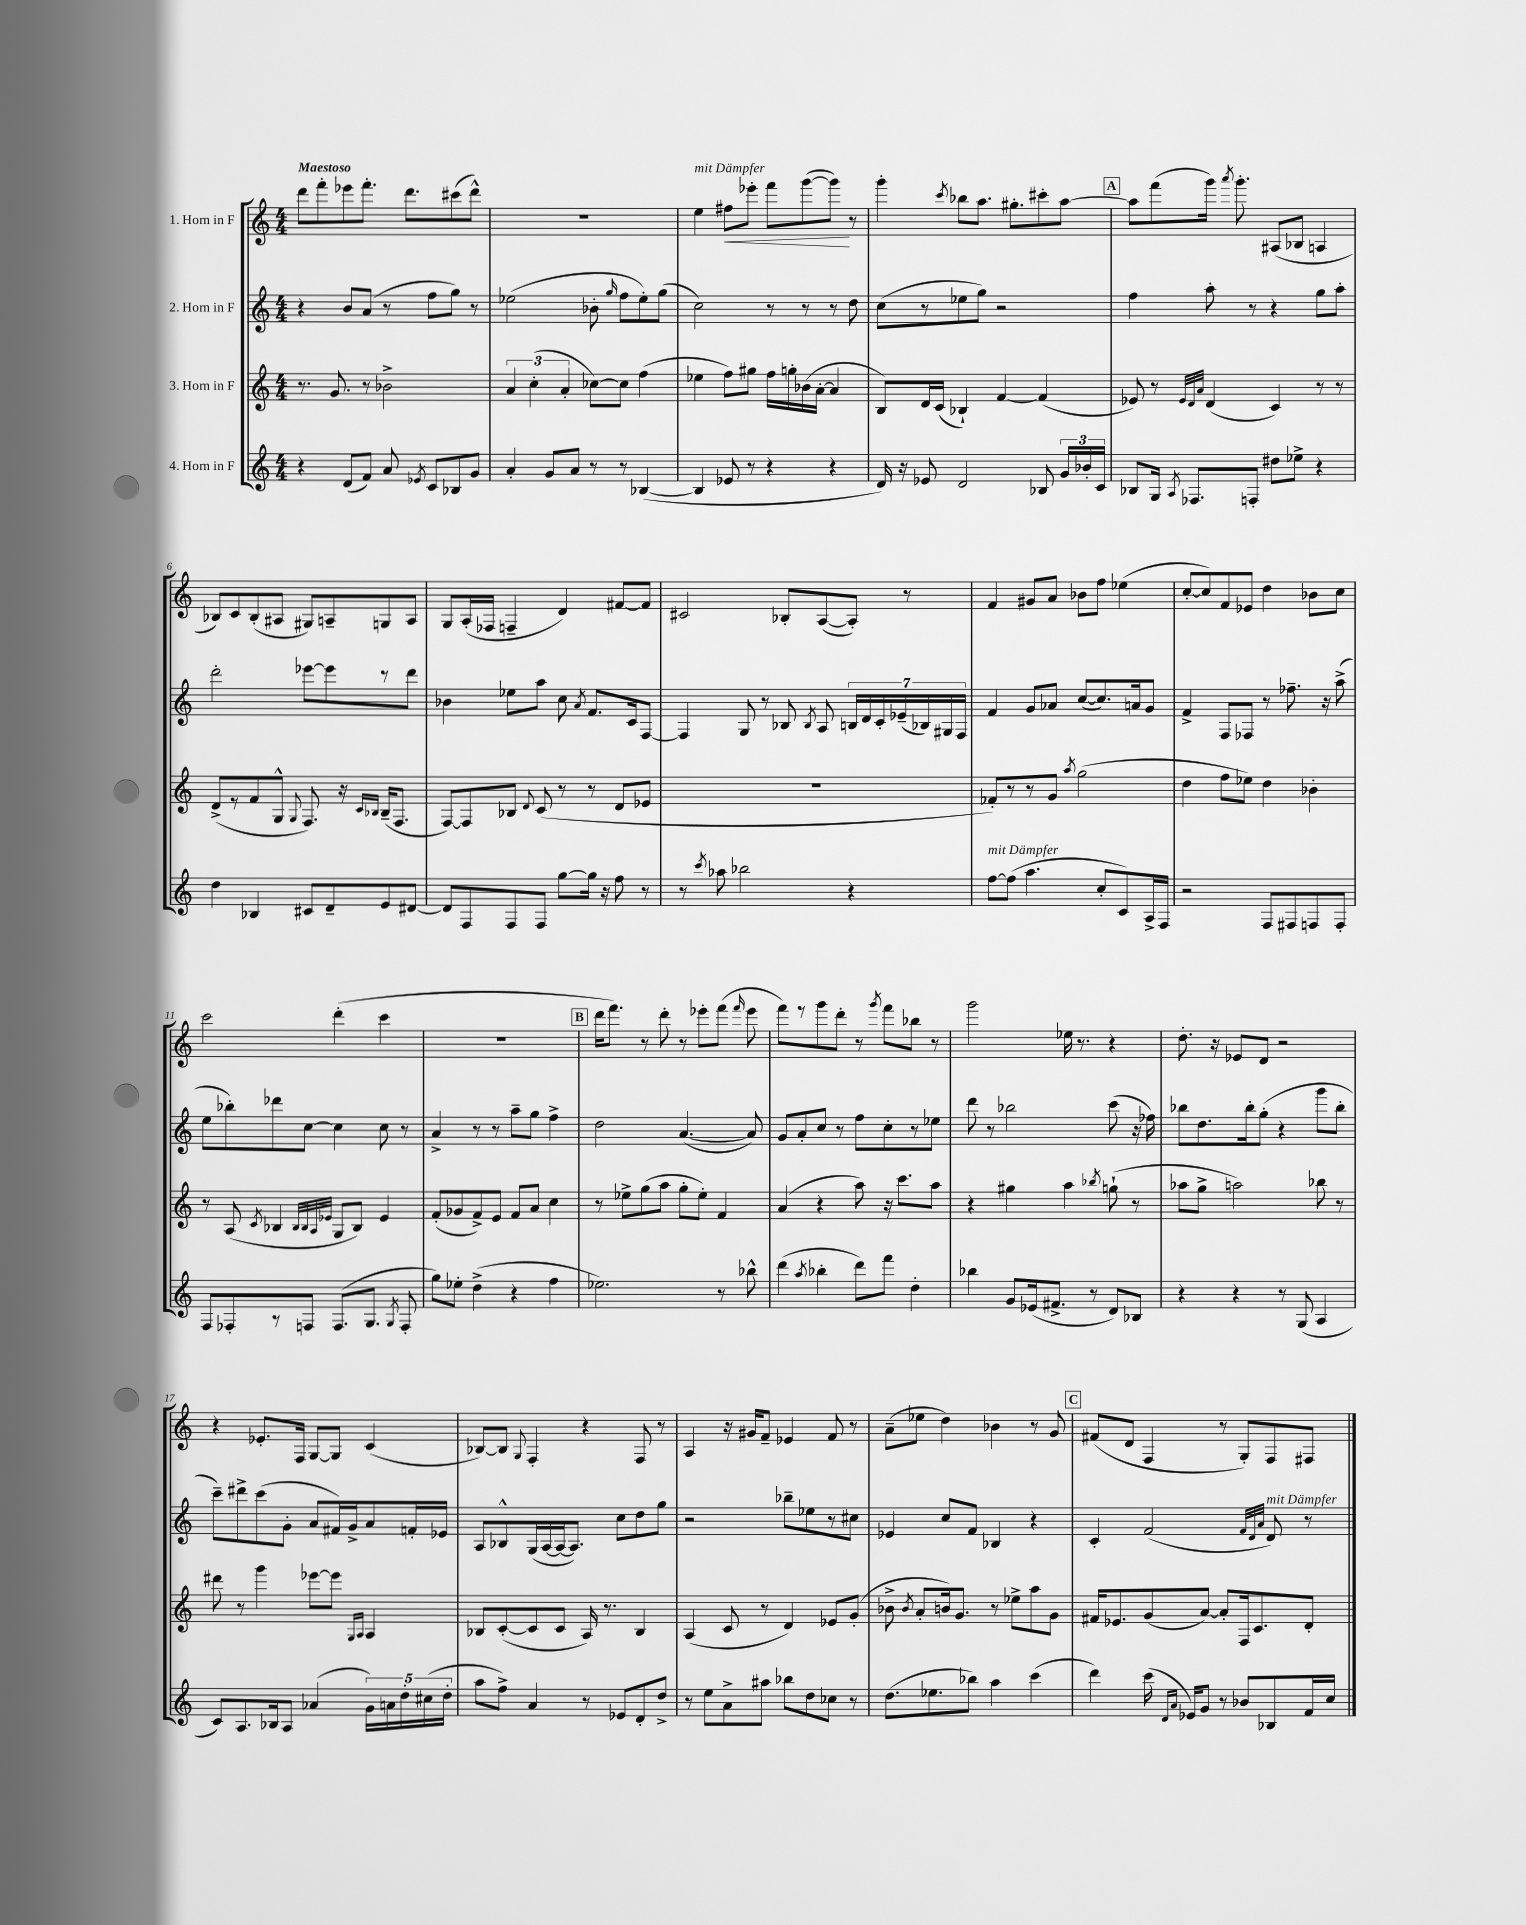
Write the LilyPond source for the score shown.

<<
\new StaffGroup <<
\new Staff = "s0" \with { instrumentName = "1. Horn in F" } {
    \clef treble \key c \major \numericTimeSignature \time 4/4 \tempo "Maestoso"
    \autoBeamOff d'''8[ f'''8-. ees'''8 f'''8.]-. d'''8.[ cis'''8( d'''8]-^) |
    R1 |
    e''4^\markup { \italic "mit Dämpfer" } fis''8[\< ees'''8]-. f'''8[ g'''8~( g'''8]\!) r8 |
    g'''4-. \acciaccatura { c'''8 } bes''8[ a''8.] gis''8.[-. cis'''8-. a''8]~ |
    \mark \markup { \box "A" } a''8[ f'''8( g'''16]) \acciaccatura { a'''8 } g'''8.-. ais8[( bes8] a4 |
    bes8[) c'8 bes8-.( ais8] gis8[) a8-- g8 a8] |
    g8[ a16-.( fes16] f4-- d'4) fis'8[~ fis'8] |
    cis'2 bes8[-. a8~( a8]-.) r8 |
    f'4 gis'8[ a'8] bes'8[ f''8] ees''4( |
    c''8[~-. c''8) f'8 ees'8] d''4 bes'8[ c''8] |
    c'''2 d'''4-.( c'''4 |
    R1 |
    \mark \markup { \box "B" } d'''16[ f'''8.]) r8 d'''8-. r8 ees'''8[-. f'''8]( \grace { f'''16 } ees'''8 |
    f'''8[) r8 g'''8 d'''8]-. r8 \acciaccatura { g'''8 } f'''8[ bes''8] r8 |
    g'''2 ees''16 r8. r4 |
    d''8.-. r16 ees'8[ d'8] r2 |
    r4 ees'8.[-. f16] g8[~ g8] c'4( |
    bes8[~) bes8] \appoggiatura { g8 } f4-. r4 f8 r8 |
    a4 r16 gis'16[ f'8]-- ees'4 f'8 r8 |
    a'8[--( ees''8] d''4) bes'4 r8 g'8 |
    \mark \markup { \box "C" } fis'8[( d'8] f4 r8 g8[-.) f8 fis8] \bar "|." |
}
\new Staff = "s1" \with { instrumentName = "2. Horn in F" } {
    \clef treble \key c \major \numericTimeSignature \time 4/4
    \autoBeamOff r4 b'8[ a'8]( r8 f''8[ g''8]) r8 |
    ees''2( bes'8-. \grace { g''16 } f''8[ ees''8-.) g''8]( |
    c''2) r8 r8 r8 d''8 |
    c''8[( r8 ees''8 g''8]) r2 |
    \mark \markup { \box "A" } f''4 a''8-. r8 r4 g''8[ a''8]-. |
    d'''2-. ees'''8[~ ees'''8 r8 d'''8] |
    bes'4 ees''8[ a''8] c''8 \acciaccatura { a'8 } f'8.[ c'16 f8]~ |
    f4 g8 r8 bes8 \acciaccatura { bes8 } a8 \tuplet 7/4 { b16[ d'16 c'16-. ees'16--( bes16) gis16 f16] } |
    f'4 g'8[ aes'8] c''8[~( c''8.) a'16 g'8] |
    f'4-> f8[ fes8] r8 fes''8.-- r16 a''8->( |
    e''8[ bes''8-.) des'''8 c''8]~ c''4 c''8 r8 |
    a'4-> r8 r8 a''8[-- g''8] f''4-> |
    \mark \markup { \box "B" } d''2 a'4.~( a'8) |
    g'8[ a'8-. c''8] r8 f''8[ c''8-. r8 ees''8] |
    d'''8 r8 bes''2 c'''8( r16 fes''16) |
    bes''8[ d''8. bes''16-. g''8]-.( r4 g'''8[ bes''8]-. |
    c'''8[--) dis'''8-> c'''8( g'8]-. a'8[ fis'16) g'16-> a'8 f'16-. ees'16] |
    a8[ bes8-^ g16( a16~ a16~ a8.]) c''8[ d''8 g''8] |
    r2 bes''8[-- ees''8 r8 cis''8] |
    ees'4 c''8[ f'8] bes4 r4 |
    \mark \markup { \box "C" } c'4-. f'2( \grace { f'32[ d'32 a'32] } d'8^\markup { \italic "mit Dämpfer" }) r8 \bar "|." |
}
\new Staff = "s2" \with { instrumentName = "3. Horn in F" } {
    \clef treble \key c \major \numericTimeSignature \time 4/4
    \autoBeamOff r8. g'8. r8 bes'2-> |
    \tuplet 3/2 { a'4 c''4-.( a'4-. } ces''8[~) ces''8] f''4( |
    ees''4 f''8[) gis''8] f''16[ g''16-. bes'16( a'16]~-. a'4 |
    b8[) d'16 c'16]( bes4-!) f'4~ f'4( |
    \mark \markup { \box "A" } ees'8) r8 \grace { ees'32[ d'32 a'32] } d'4( c'4) r8 r8 |
    d'8[->( r8 f'8 g8]-^ \appoggiatura { g8 } f8.) r16 \grace { c'16[ bes16] } bes16[--( f8.] |
    f8[~) f8 bes8] \appoggiatura { d'8 } c'8( r8 r8 d'8[ ees'8] |
    R1 |
    fes'8[-.) r8 r8 g'8] \acciaccatura { a''8 } g''2( |
    d''4 f''8[ ees''8]) d''4 bes'4-. |
    r8 a8( \acciaccatura { c'8 } bes4 \grace { bes32[ bes32 a32 ees'32] } g8[ bes8]) ees'4 |
    f'8[-.( ges'8 f'8->) e'8] f'8[ a'8] c''4 |
    \mark \markup { \box "B" } r8 ees''8[-> g''8( a''8] g''8[-. ees''8]-.) f'4 |
    a'4( r4 a''8) r16 c'''8.[ a''8] |
    r4 gis''4 a''4 \acciaccatura { bes''8 } g''8-!( r8 |
    aes''8[ g''8]-> a''2) bes''8 r8 |
    dis'''8 r8 g'''4 ees'''8[~ ees'''8] \grace { g16[ a16] } a4 |
    bes8[ c'8~-.( c'8 c'8] a16) r8. bes4 |
    a4( c'8 r8 d'4) ees'8[ g'8]-.( |
    bes'8-> \acciaccatura { bes'8 } a'8[-. b'16) g'8.] r8 ees''8[-> a''8 g'8] |
    \mark \markup { \box "C" } fis'16[ ees'8. g'8( a'8]~) a'8[-. f16 c'8. d'8]-. \bar "|." |
}
\new Staff = "s3" \with { instrumentName = "4. Horn in F" } {
    \clef treble \key c \major \numericTimeSignature \time 4/4
    \autoBeamOff r4 d'8[( f'8]) a'8 \acciaccatura { ees'8 } c'8[ bes8 g'8] |
    a'4-. g'8[ a'8] r8 r8 bes4~( |
    bes4 ees'8 r8 r4 r4 |
    d'16) r16 ees'8 d'2 bes8 \tuplet 3/2 { g'16[ bes'16-. c'16] } |
    \mark \markup { \box "A" } bes8[ g16] \acciaccatura { a8 } fes8.[ f8]-. dis''8[ ees''8]-> r4 |
    d''4 bes4 cis'8[ d'8-- e'8 dis'8]~ |
    dis'8[ f8 f8 f8] g''8[~ g''16] r16 f''8 r8 |
    r8 \acciaccatura { c'''8 } aes''8 bes''2 r4 |
    f''8[~^\markup { \italic "mit Dämpfer" } f''8]( a''4. c''8[-. c'8) a16-> f16] |
    r2 f8[ fis8 f8 f8]-. |
    f8[ fes8-. r8 f8] f8.[( g8.] \acciaccatura { g8 } f8-. |
    g''8[) ees''8]-. d''4->( r4 f''4 |
    \mark \markup { \box "B" } ees''2.) r8 bes''8-^ |
    d'''4( \acciaccatura { a''8 } bes''4-. d'''8[) f'''8] d''4-. |
    bes''4 g'8[ ees'16( fis'8.]-> r8 d'8[) bes8] |
    r4 r4 r8 g8( a4 |
    c'8[) a8. bes16 a8] aes'4( \tuplet 5/4 { g'16[) a'16 d''16-. cis''16( d''16]-. } |
    a''8[ f''8]->) a'4 r8 ees'8[ d'8-. d''8]-> |
    r8 e''8[ a'8-> ais''8] bes''8[ d''8 ces''8] r8 |
    d''8.[( ees''8. bes''8]) a''4 c'''4( |
    \mark \markup { \box "C" } d'''4) c'''16( \grace { d'16[ a'16] } ees'16[) g'8] r8 bes'8[ bes8 f'16 c''16] \bar "|." |
}
>>
>>
